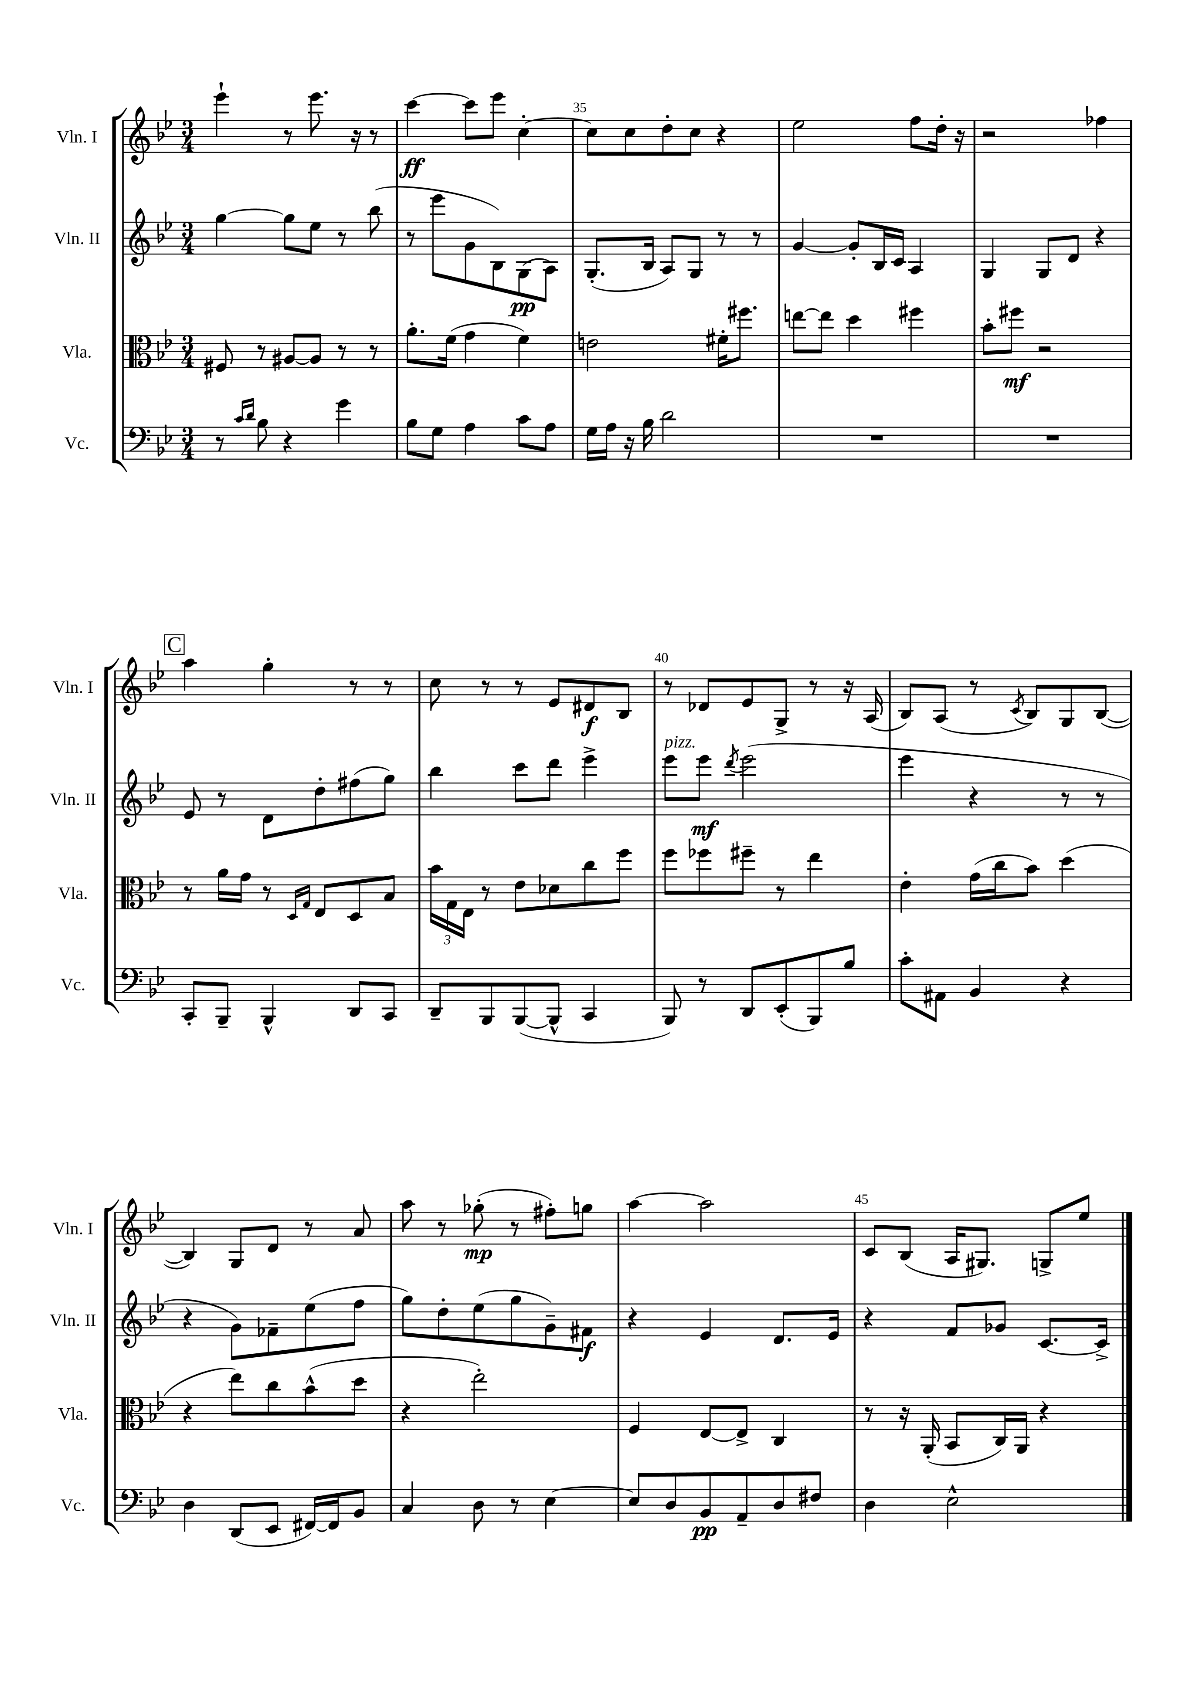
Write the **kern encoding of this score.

**kern	**kern	**kern	**kern
*staff4	*staff3	*staff2	*staff1
*clefF4	*clefC3	*clefG2	*clefG2
*k[b-e-]	*k[b-e-]	*k[b-e-]	*k[b-e-]
*M3/4	*M3/4	*M3/4	*M3/4
8r	8F#	[4gg	4eee-`
16qqc	.	.	.
16qqd	.	.	.
8B-	8r	.	.
4r	[8A#	8gg]	8r
.	8A#]	8ee-	8.eee-
4g	8r	8r	.
.	.	.	16r
.	8r	(8bb-	8r
=	=	=	=
8B-	8.a'	8r	[4ccc
8G	.	8eee-	.
.	(16f	.	.
4A	4g	8g	8ccc]
.	.	8B-)	8eee-
8c	4f)	(8G	[4cc'
8A	.	8A)	.
=	=	=	=
16G	2e	(8.G'	8cc]
16A	.	.	.
16r	.	.	8cc
16B-	.	16B-	.
2d	.	8A)	8dd'
.	.	8G	8cc
.	16f#'	8r	4r
.	8.ff#	.	.
.	.	8r	.
=	=	=	=
2.r	[8ee	[4g	2ee-
.	8ee]	.	.
.	4dd	8g']	.
.	.	16B-	.
.	.	16c	.
.	4ff#	4A	8ff
.	.	.	16dd'
.	.	.	16r
=	=	=	=
2.r	8b-'	4G	2r
.	8ff#	.	.
.	2r	8G	.
.	.	8d	.
.	.	4r	4ff-
=	=	=	=
8CC'	8r	8e-	4aa
8BBB-~	16a	8r	.
.	16g	.	.
4BBB-^^	8r	8d	4gg'
.	16qqD	.	.
.	16qqG	.	.
.	8E-	8dd'	.
8DD	8D	(8ff#	8r
8CC	8B-	8gg)	8r
=	=	=	=
8DD~	24b-	4bb-	8cc
.	24G	.	.
.	24E-	.	.
8BBB-	8r	.	8r
([8BBB-	8e-	8ccc	8r
8BBB-^^]	8d-	8ddd	8e-
4CC	8cc	4eee-^	8d#
.	8ff	.	8B-
=	=	=	=
8BBB-)	8ff	8eee-	8r
8r	8ff-	8eee-	8d-
.	.	8qddd	.
8DD	8ff#~	(2eee-	8e-
(8EE-'	8r	.	8G^
8BBB-)	4ee-	.	8r
8B-	.	.	16r
.	.	.	(16A
=	=	=	=
8c'	4e-'	4eee-	8B-)
8AA#	.	.	(8A
4BB-	(16g	4r	8r
.	16cc	.	.
.	.	.	8qc
.	8b-)	.	8B-)
4r	(4dd	8r	8G
.	.	8r	([8B-
=	=	=	=
4D	4r	4r	4B-])
(8DD	8ee-)	8g)	8G
8EE-	8cc	8f-~	8d
[16FF#)	(8b-^^	(8ee-	8r
16FF#]	.	.	.
8BB-	8dd	8ff	8a
=	=	=	=
4C	4r	8gg)	8aa
.	.	8dd'	8r
8D	2ee-')	(8ee-	(8gg-'
8r	.	8gg	8r
[4E-	.	8g~)	8ff#')
.	.	8f#	8gg
=	=	=	=
8E-]	4F	4r	[4aa
8D	.	.	.
8BB-	[8E-	4e-	2aa]
8AA~	8E-^]	.	.
8D	4C	8.d	.
8F#	.	.	.
.	.	16e-	.
=	=	=	=
4D	8r	4r	8c
.	16r	.	(8B-
.	(16AA'	.	.
2E-^^	8BB-	8f	16A
.	.	.	8.G#)
.	16C)	8g-	.
.	16AA	.	.
.	4r	[8.c	8G^
.	.	.	8ee-
.	.	16c^]	.
==	==	==	==
*-	*-	*-	*-
